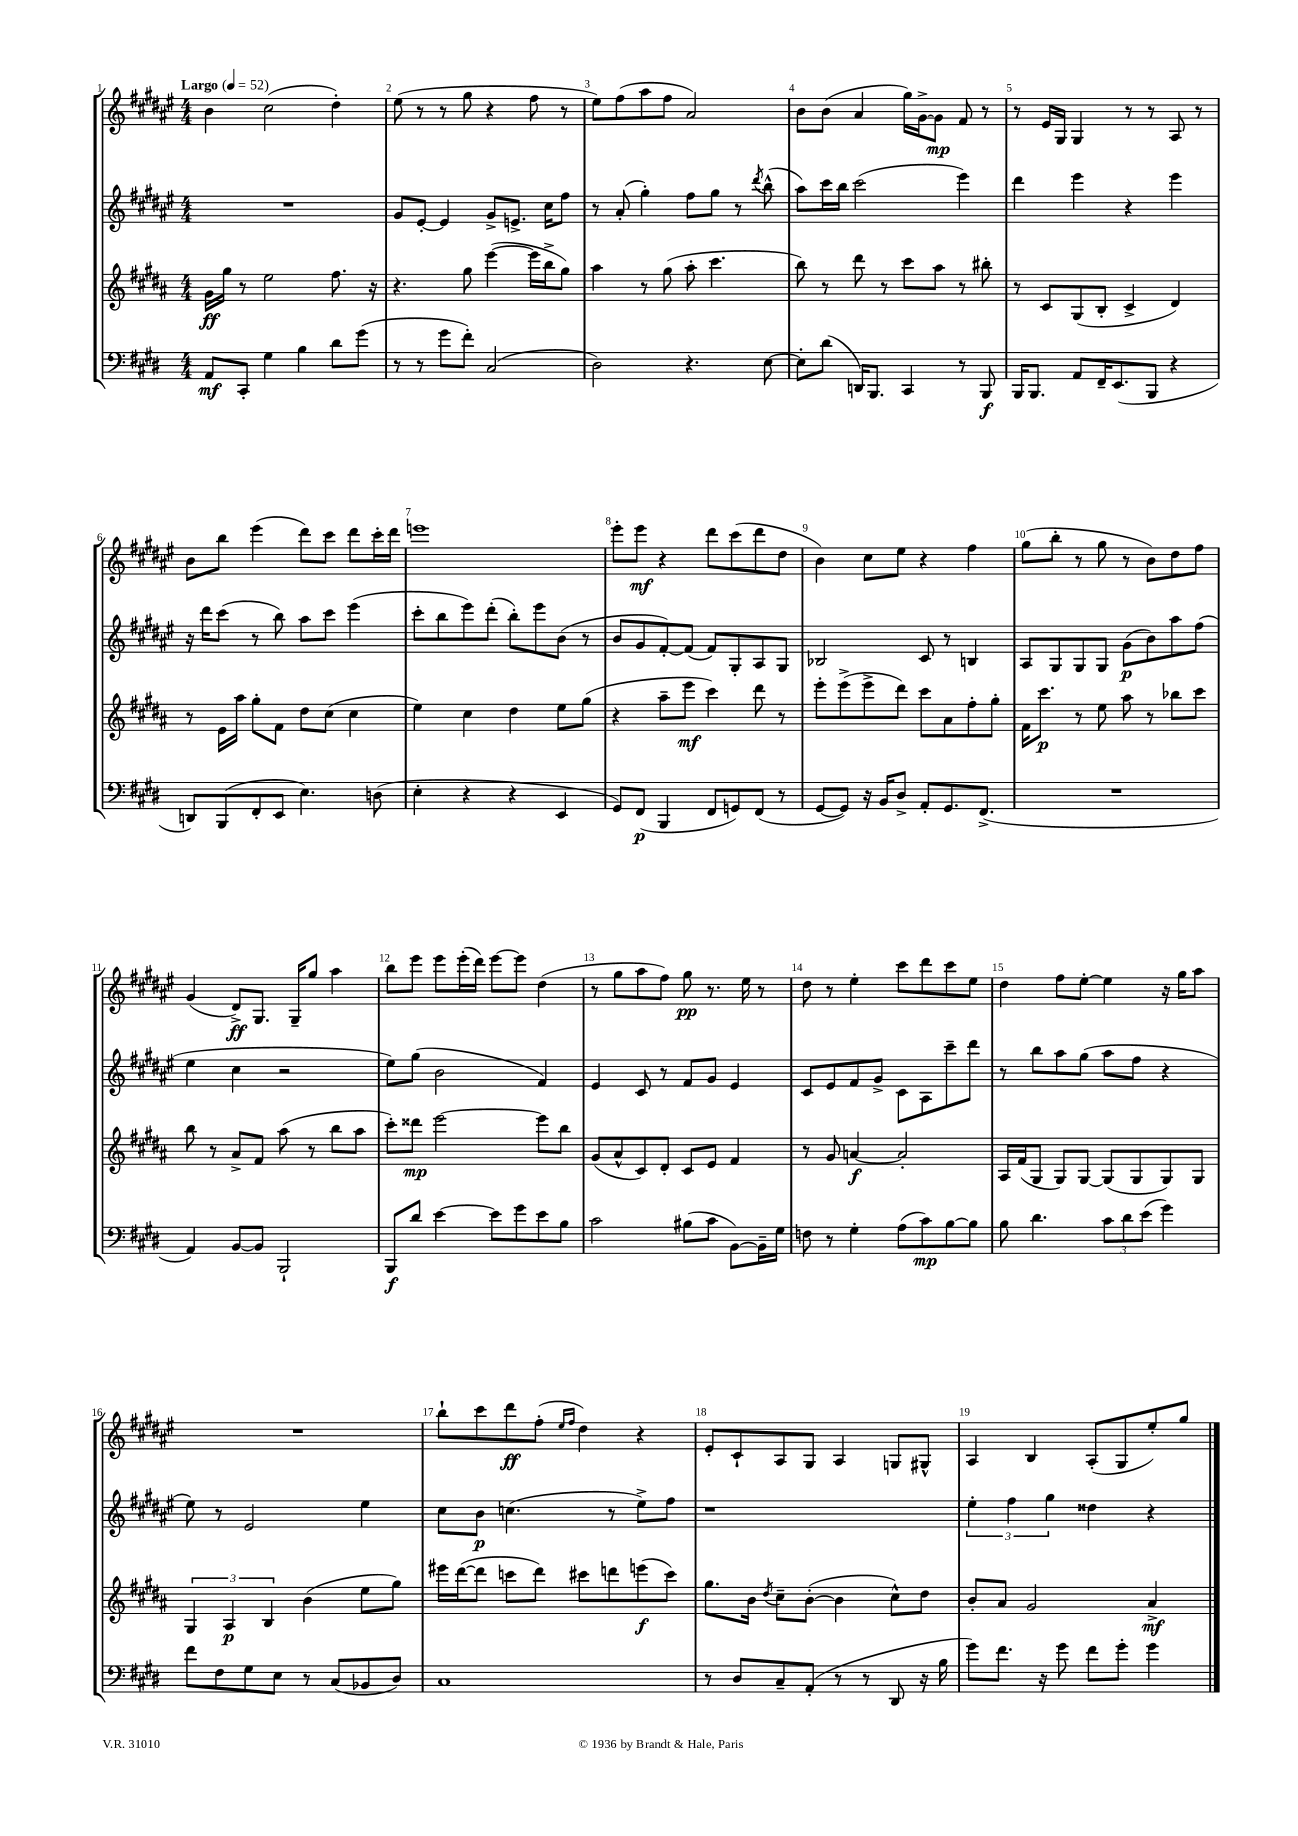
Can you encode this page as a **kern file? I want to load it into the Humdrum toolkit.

**kern	**kern	**kern	**kern
*staff4	*staff3	*staff2	*staff1
*clefF4	*clefG2	*clefG2	*clefG2
*k[f#c#g#d#]	*k[f#c#g#d#a#]	*k[f#c#g#d#a#e#]	*k[f#c#g#d#a#e#]
*M4/4	*M4/4	*M4/4	*M4/4
*MM52	*MM52	*MM52	*MM52
8AA	16g#	1r	4b
.	16gg#	.	.
8CC#'	8r	.	.
4G#	2ee	.	(2cc#
4B	.	.	.
8d#	8.ff#	.	4dd#')
(8g#	.	.	.
.	16r	.	.
=	=	=	=
8r	4.r	8g#	(8ee#
8r	.	[8e#'	8r
8g#	.	4e#]	8r
8f#')	8gg#	.	8gg#
(2C#	([4eee	8g#^	4r
.	.	8.e^	.
.	16eee]	.	8ff#
.	16bb^	16cc#	.
.	8gg#)	8ff#	8r
=	=	=	=
2D#)	4aa#	8r	8ee#)
.	.	(8a#'	(8ff#
.	8r	4gg#')	8aa#
.	(8gg#	.	8ff#
4.r	8aa#'	8ff#	2a#)
.	4.ccc#	8gg#	.
.	.	8r	.
.	.	8qddd#	.
[8E	.	(8bb^^	.
=	=	=	=
8E']	8bb)	8aa#)	8b
(8d#	8r	16ccc#	(8b
.	.	16bb	.
16DD)	8ddd#	(2ccc#	4a#
8.BBB	.	.	.
.	8r	.	.
4CC#	8ccc#	.	16gg#)
.	.	.	[16g#^
.	8aa#	.	8g#]
8r	8r	4eee#)	8f#
8BBB	8bb#'	.	8r
=	=	=	=
16BBB	8r	4ddd#	8r
8.BBB	.	.	.
.	8c#	.	16e#
.	.	.	16G#
8AA	(8G#	4eee#	4G#
16FF#~	8B'	.	.
(8.EE	.	.	.
.	4c#^	4r	8r
8BBB	.	.	8r
4r	4d#)	4eee#	8A#
.	.	.	8r
=	=	=	=
8DD)	8r	16r	8b
.	.	16ddd#	.
(8BBB	16e	(8ccc#	8bb
.	16aa#	.	.
8FF#'	8gg#'	8r	(4eee#
8EE	8f#	8bb)	.
4.E)	8dd#	8aa#	8ddd#)
.	(8cc#	8ccc#	8ccc#
.	4cc#	(4eee#	8ddd#
(8D	.	.	16ccc#'
.	.	.	16ddd#
=	=	=	=
4E'	4ee)	8ccc#'	1eee
.	.	8bb	.
4r	4cc#	8eee#)	.
.	.	(8ddd#'	.
4r	4dd#	8bb')	.
.	.	8eee#	.
4EE	8ee	(8b	.
.	(8gg#	8r	.
=	=	=	=
8GG#)	4r	8b	8eee#'
(8FF#	.	8g#	8eee#
4BBB	8aa#~	[8f#')	4r
.	8eee	(8f#]	.
8FF#	4ccc#)	8f#)	8ddd#
8GG)	.	8G#'	(8ccc#
(8FF#	8ddd#	8A#	8ddd#
8r	8r	8G#	8dd#
=	=	=	=
[8GG#	8eee'	2B-	4b)
8GG#])	(8eee^	.	.
16r	8eee^	.	8cc#
16BB	.	.	.
8D#^	8ddd#)	.	8ee#
8AA'	8ccc#	8c#	4r
8.GG#	8a#	8r	.
.	8ff#'	4B	4ff#
(8.FF#^	.	.	.
.	8gg#'	.	.
=	=	=	=
1r	16f#	8A#	(8gg#
.	8.ccc#	.	.
.	.	8G#	8bb'
.	8r	8G#	8r
.	8ee	8G#	8gg#
.	8aa#	(8g#	8r
.	8r	8b)	8b)
.	8bb-	8aa#	8dd#
.	8ccc#	(8ff#	8ff#
=	=	=	=
4AA)	8bb	4ee#	(4g#
.	8r	.	.
[8BB	8a#^	4cc#	8d#^)
8BB]	8f#	.	8.G#
2BBB`	(8aa#	2r	.
.	.	.	16G#~
.	8r	.	8gg#
.	8bb	.	4aa#
.	8aa#	.	.
=	=	=	=
8BBB	8ccc#')	8ee#)	8bb
8d#	8ddd##	(8gg#	8eee#
[4e	[2eee	2b	8eee#
.	.	.	(16eee#'
.	.	.	16ddd#)
8e]	.	.	[8eee#
8g#	.	.	8eee#]
8e	8eee]	4f#)	(4dd#
8B	8bb	.	.
=	=	=	=
2c#	(8g#	4e#	8r
.	8a#^^	.	8gg#
.	8c#)	8c#	8aa#
.	8d#'	8r	8ff#)
(8B#	8c#	8f#	8gg#
8c#	8e	8g#	8.r
[8BB)	4f#	4e#	.
.	.	.	16ee#
16BB~]	.	.	8r
16G#	.	.	.
=	=	=	=
8F	8r	8c#	8dd#
8r	8g#	8e#	8r
4G#'	[4a	8f#	4ee#'
.	.	8g#^	.
(8A	2a']	8c#	8ccc#
8c#)	.	8A#	8ddd#
[8B	.	8ccc#~	8ccc#
8B]	.	8ddd#	8ee#
=	=	=	=
8B	16A#	8r	4dd#
.	(16f#	.	.
4.d#	8G#	8bb	.
.	8G#)	8aa#	8ff#
.	[8G#	(8gg#	[8ee#'
12c#	(8G#]	8aa#	4ee#]
12d#	.	.	.
.	8G#	8ff#	.
(12e	.	.	.
4g#)	8G#)	4r	16r
.	.	.	16gg#
.	8G#	.	8aa#
=	=	=	=
8f#	6G#	8ee#)	1r
8F#	.	8r	.
.	6A#	.	.
8G#	.	2e#	.
.	6B	.	.
8E	.	.	.
8r	(4b	.	.
(8C#	.	.	.
8BB-	8ee	4ee#	.
8D#)	8gg#)	.	.
=	=	=	=
1C#	16eee#	8cc#	8bb`
.	([16ddd#	.	.
.	8ddd#]	8b	8ccc#
.	8ccc	(4.cc	8ddd#
.	8ddd#)	.	(8ff#'
.	.	.	16qqee#
.	.	.	16qqff#
.	8ccc#	.	4dd#)
.	8ddd	8r	.
.	(8eee	8ee#^)	4r
.	8ccc#)	8ff#	.
=	=	=	=
8r	8.gg#	1r	8e#'
8D#	.	.	8c#`
.	16b	.	.
.	8qdd#	.	.
8C#~	8cc#~	.	8A#
(8AA'	([8b'	.	8G#
8r	4b]	.	4A#
8r	.	.	.
8DD#	8cc#^^)	.	8G
16r	8dd#	.	8G#^^
16B	.	.	.
=	=	=	=
8g#)	8b'	6ee#'	4A#
8.f#	8a#	.	.
.	.	6ff#	.
.	2g#	.	4B
16r	.	.	.
.	.	6gg#	.
8g#	.	.	.
8f#	.	4dd##	(8A#'
8g#'	.	.	8G#
4g#	4a#^	4r	8ee#')
.	.	.	8gg#
==	==	==	==
*-	*-	*-	*-
